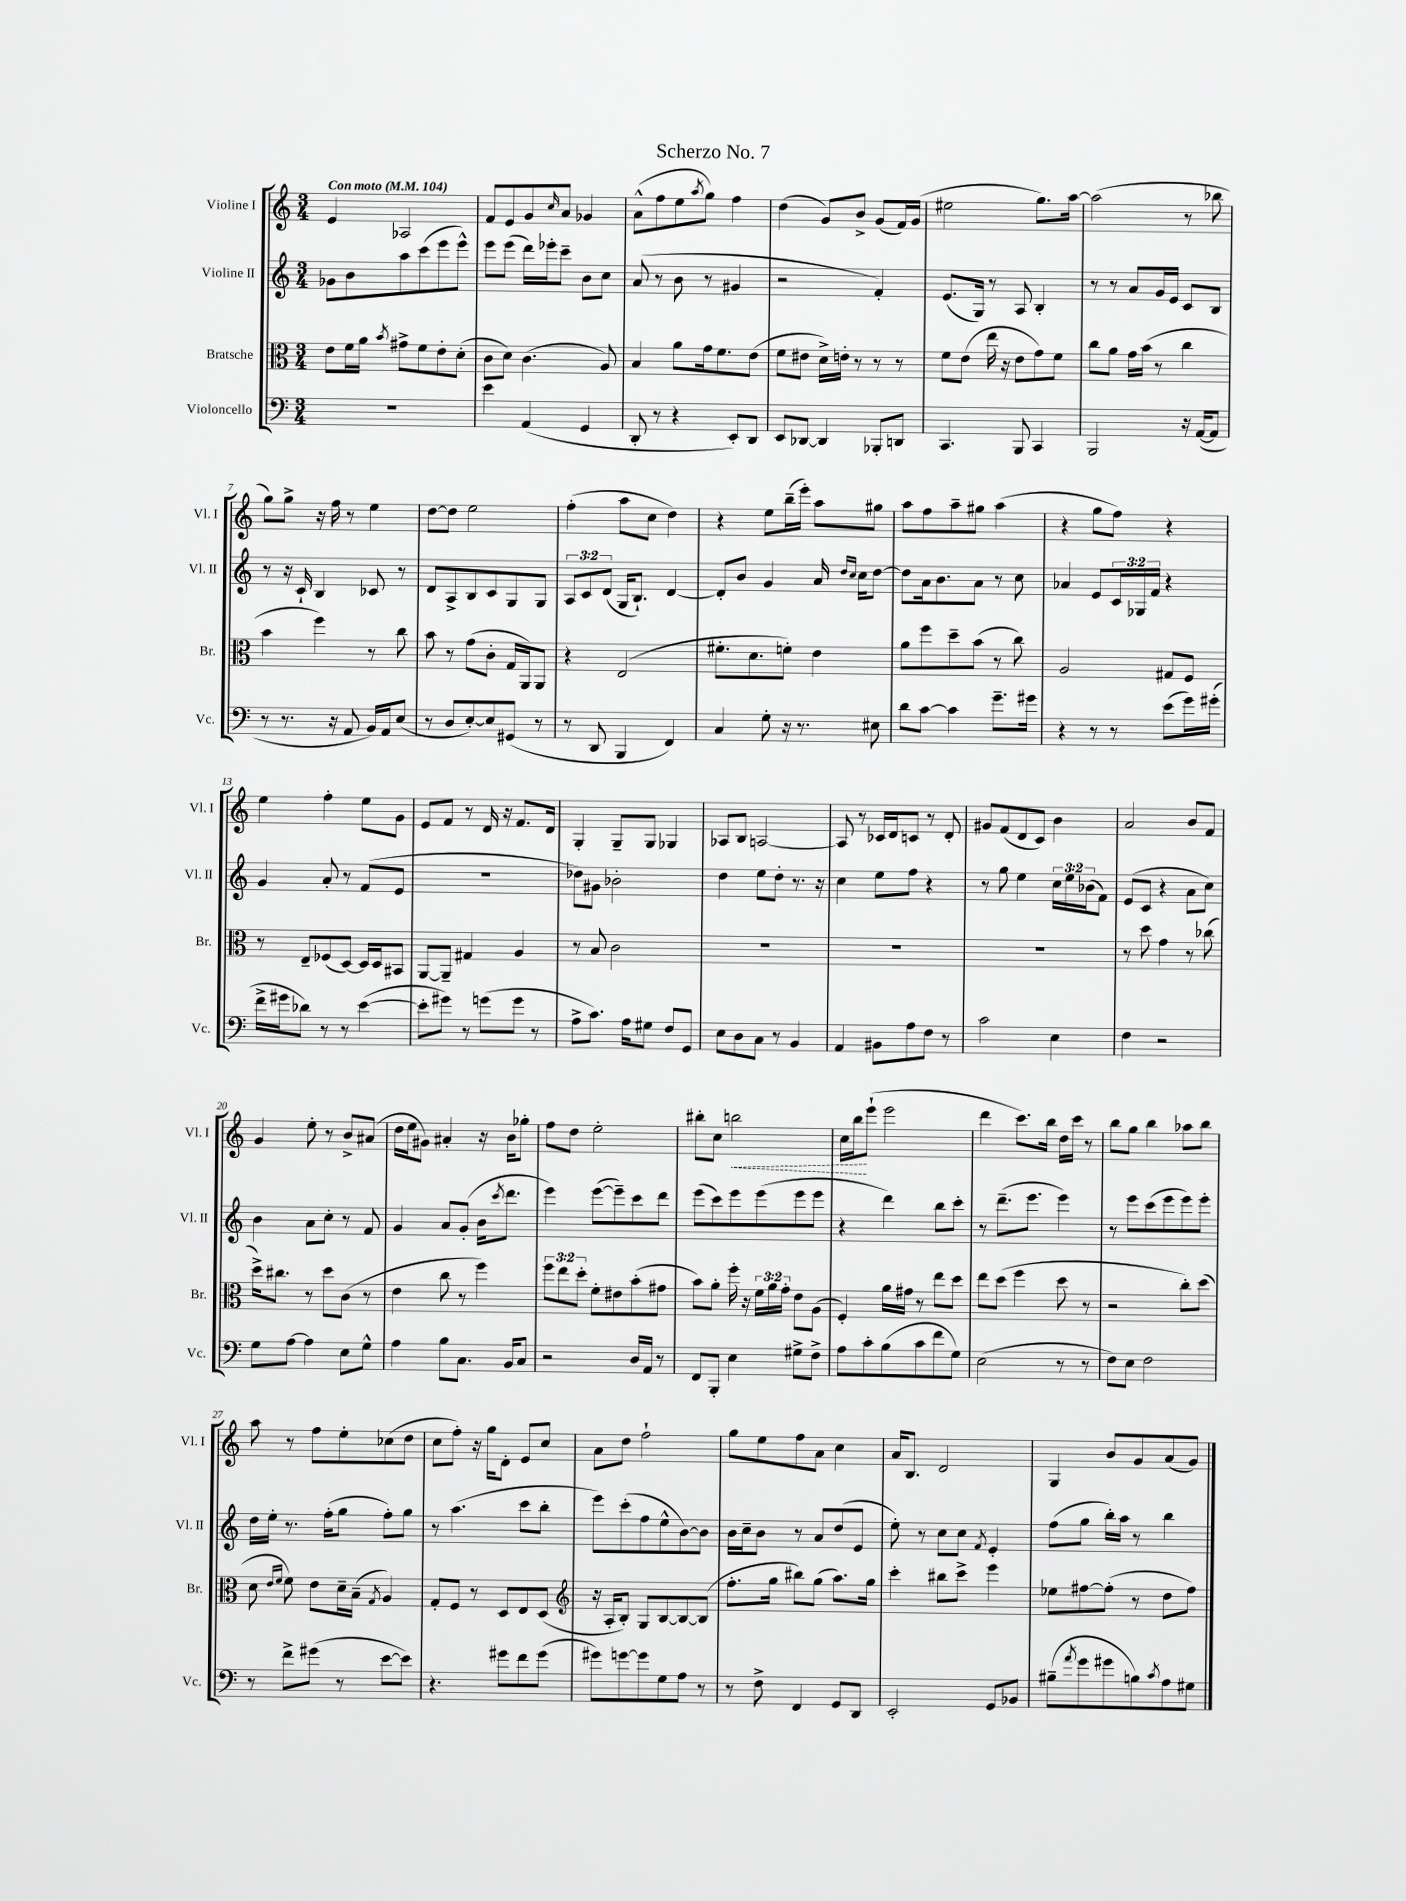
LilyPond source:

\header { title = "Scherzo No. 7" }
<<
\new StaffGroup <<
\new Staff = "s0" \with { instrumentName = "Violine I" shortInstrumentName = "Vl. I" } {
    \clef treble \key c \major \numericTimeSignature \time 3/4 \tempo "Con moto" 4 = 104
    e'4 aes2 |
    f'8 e'8 g'8 \grace { c''16 } a'8 ges'4 |
    a'8-^( f''8 e''8 \acciaccatura { a''8 } g''8) f''4 |
    d''4( g'8) b'8-> g'8( f'16) g'16( |
    eis''2 g''8.) a''16~ |
    a''2( r8 bes''8 |
    g''8) g''8-> r16 f''16 r8 e''4 |
    d''8~ d''8 e''2 |
    f''4-.( a''8 c''8 d''4) |
    r4 e''8 b''16--( e'''16-.) a''8 gis''8 |
    a''8 f''8 a''8-- gis''8 a''4( |
    r4 g''8 f''8) r4 |
    e''4 f''4-. e''8 g'8 |
    e'8 f'8 r8 d'16 r16 f'8. d'16 |
    g4-. g8-- g8 ges4 |
    aes8 b8 a2~ |
    a8 r8 ces'16 d'16 c'8 r8 d'8-. |
    gis'8 f'8( d'8 c'8) b'4 |
    a'2 b'8 f'8 |
    g'4 e''8-. r8 b'8-> ais'8( |
    d''16 e''16 gis'8) ais'4-. r16 b'16 ges''8-. |
    f''8 d''8 e''2-. |
    bis''8-. c''8 \once \override Hairpin.style = #'dashed-line b''2\< |
    c''16 b''16\! e'''8-!( e'''2 |
    d'''4 c'''8.) b''16 d''16 c'''16 r8 |
    b''8 g''8 b''4 aes''8 b''8 |
    a''8 r8 f''8 e''8-. ces''8( d''8 |
    c''8 f''8-.) r16 g''16 d'8-. e'8 c''8 |
    a'8 d''8 f''2-! |
    g''8 e''8 f''8 a'8 c''4 |
    a'16 b8. d'2 |
    g4 b'8 g'8 a'8( g'8) \bar "|." |
}
\new Staff = "s1" \with { instrumentName = "Violine II" shortInstrumentName = "Vl. II" } {
    \clef treble \key c \major \numericTimeSignature \time 3/4 \override Staff.TupletNumber.text = #tuplet-number::calc-fraction-text
    ges'8 b'8 a''8 c'''8( e'''8 e'''8-^) |
    e'''8 e'''8( d'''16) ees'''16-. c'''8-- b'8 c''8 |
    a'8( r8 b'8 r8 gis'4 |
    r2 f'4-.) |
    e'8.( g16) r8 a8 b4-. |
    r8 r8 a'8 g'16 e'16 c'8 b8 |
    r8 r16 c'16-! b4 ces'8 r8 |
    d'8 a8-> b8 c'8 g8 g8 |
    \tuplet 3/2 { a8 c'8 d'8( } g16 b8.-!) d'4~ |
    d'8-. b'8 g'4 a'16 \grace { d''16 c''16 } c''16 d''8~ |
    d''8 a'16 b'8. a'8 r8 c''8 |
    aes'4 e'8 \tuplet 3/2 { c'16 ges16 f'16 } r4 |
    g'4 a'8-. r8 f'8( e'8 |
    R2. |
    des''8) gis'8 bes'2-. |
    d''4 e''8 d''8-. r8. r16 |
    c''4 e''8 f''8 r4 |
    r8 g''8 e''4 \tuplet 3/2 { c''16 e''16 bes'16( } f'8) |
    e'8( c'8 r4 a'8 c''8) |
    b'4 a'8 c''8-. r8 f'8 |
    g'4 a'8 g'8-.( b'16 \acciaccatura { c'''8 } d'''8. |
    e'''4) e'''8~( e'''8--) c'''8 d'''8 |
    e'''8( c'''8) e'''8 e'''8( e'''8 e'''8 |
    r4 d'''4) b''8 c'''8-. |
    r8 d'''8.--( e'''8. e'''4) |
    r8 e'''8 c'''8( e'''8 e'''8) e'''8-. |
    d''16 e''16-. r8. f''16-.( g''8 f''8-.) g''8 |
    r8 a''4.( c'''8 b''8-. |
    e'''8) c'''8-.( f''8 e''8-^ b'8~) b'8 |
    b'16 c''16-- b'8 r8 a'8 d''8( e'8 |
    e''8-.) r8 c''8 c''8 \acciaccatura { f'8 } e'4-. |
    f''8( g''8 b''16-.) a''16 r8 b''4 \bar "|." |
}
\new Staff = "s2" \with { instrumentName = "Bratsche" shortInstrumentName = "Br." } {
    \clef alto \key c \major \numericTimeSignature \time 3/4 \override Staff.TupletNumber.text = #tuplet-number::calc-fraction-text
    e'8 f'16 a'16 \acciaccatura { b'8 } gis'8-> f'8 e'8-. d'8-.( |
    c'8 d'8) c'4.( a8) |
    b4 a'8 g'16 f'8. e'8( |
    f'8 eis'8 d'16->) e'16-. r8 r8 r8 |
    f'8 e'8( e''16 r16 e'8 g'8) f'8 |
    c''8 a'8 g'16 b'16( r8 c''4 |
    b'4 f''4) r8 c''8 |
    b'8 r8 g'8( c'8-. g16 a,16) a,8 |
    r4 e2( |
    fis'8.-. d'8. f'8-.) e'4 |
    a'8 f''8 d''8-- b'8( r8 c''8) |
    a2 gis8 f8 |
    r8 e8-- fes8( d8~) d16 d16 bis,8 |
    a,8~ a,8-- gis4 a4 |
    r8 b8 c'2 |
    R2. |
    R2. |
    R2. |
    r8 d''8 g'4 r8 ces''8( |
    d''16->) cis''8. r8 d''8 c'8( r8 |
    e'4 c''8 r8 f''4) |
    \tuplet 3/2 { f''8 e''8 d''8-. } f'8-. eis'8 b'8-.( gis'8 |
    b'8) a'8-. f''16-. r16 \tuplet 3/2 { f'16 a'16 g'16-. } e'8 a8( |
    f4-.) a'16 gis'16 r8 e''8 d''8 |
    e''8 d''8( f''4 d''8 r8 |
    r2 c''8-.) d''8( |
    d'8 \grace { e'16 f'16 } f'8) e'8 d'16-- b16--( \acciaccatura { g8 } a4) |
    g8-. f8 r8 d8 e8 d8( |
    \clef treble r16 a16-. b8-.) g8 b8~ b8~ b8( |
    f''8.-. g''16 bis''8) g''8( a''8.) g''16 |
    c'''4-. bis''8 c'''8-> e'''4 |
    ees''8 fis''8~ fis''8-.( r8 d''8 fis''8) \bar "|." |
}
\new Staff = "s3" \with { instrumentName = "Violoncello" shortInstrumentName = "Vc." } {
    \clef bass \key c \major \numericTimeSignature \time 3/4
    R2. |
    e'4 a,4( g,4 |
    d,8-. r8 r4 e,8-.) d,8 |
    e,8 des,8~ des,4 bes,,8-. d,8 |
    c,4. b,,8 c,4 |
    b,,2 r16 a,16~( a,8 |
    r8 r8. r16 a,8 b,16) a,16 e8( |
    r8 d8 e8~-.) e8 gis,8( r8 |
    r8 d,8 b,,4 f,4) |
    c4 g8-. r16 r8. eis8 |
    d'8 c'8~ c'4 g'8.-- gis'16 |
    r4 r8 r8 e'8( g'16) gis'16-.( |
    f'16-> gis'16 des'8) r8 r8 e'4~( |
    e'8-. gis'8) r8 g'8( g'8 r8 |
    a8-> c'8.) a16 gis8 f8 g,8 |
    e8 d8 c8 r8 b,4 |
    a,4 bis,8 a8 f8 r8 |
    c'2 e4 |
    f4 r2 |
    g8 a8~ a4 e8 g8-^ |
    a4 b8 c8. b,16 c8 |
    r2 d16 a,16 r8 |
    f,8 b,,8-. e4 gis8-> f8-> |
    a8 c'8-. b8( c'8 f'8 g8) |
    e2( r8 r8 |
    f8) e8 f2 |
    r8 f'8-> gis'8( r8 e'8~ e'8) |
    r4. gis'8 f'8 gis'8( |
    gis'8) g'8~ g'8 g8 a8 r8 |
    r8 f8-> f,4 g,8 d,8 |
    e,2-. g,8 bes,8 |
    bis8--( \acciaccatura { a'8 } g'8 gis'8 b8) \acciaccatura { c'8 } a8 gis8 \bar "|." |
}
>>
>>
